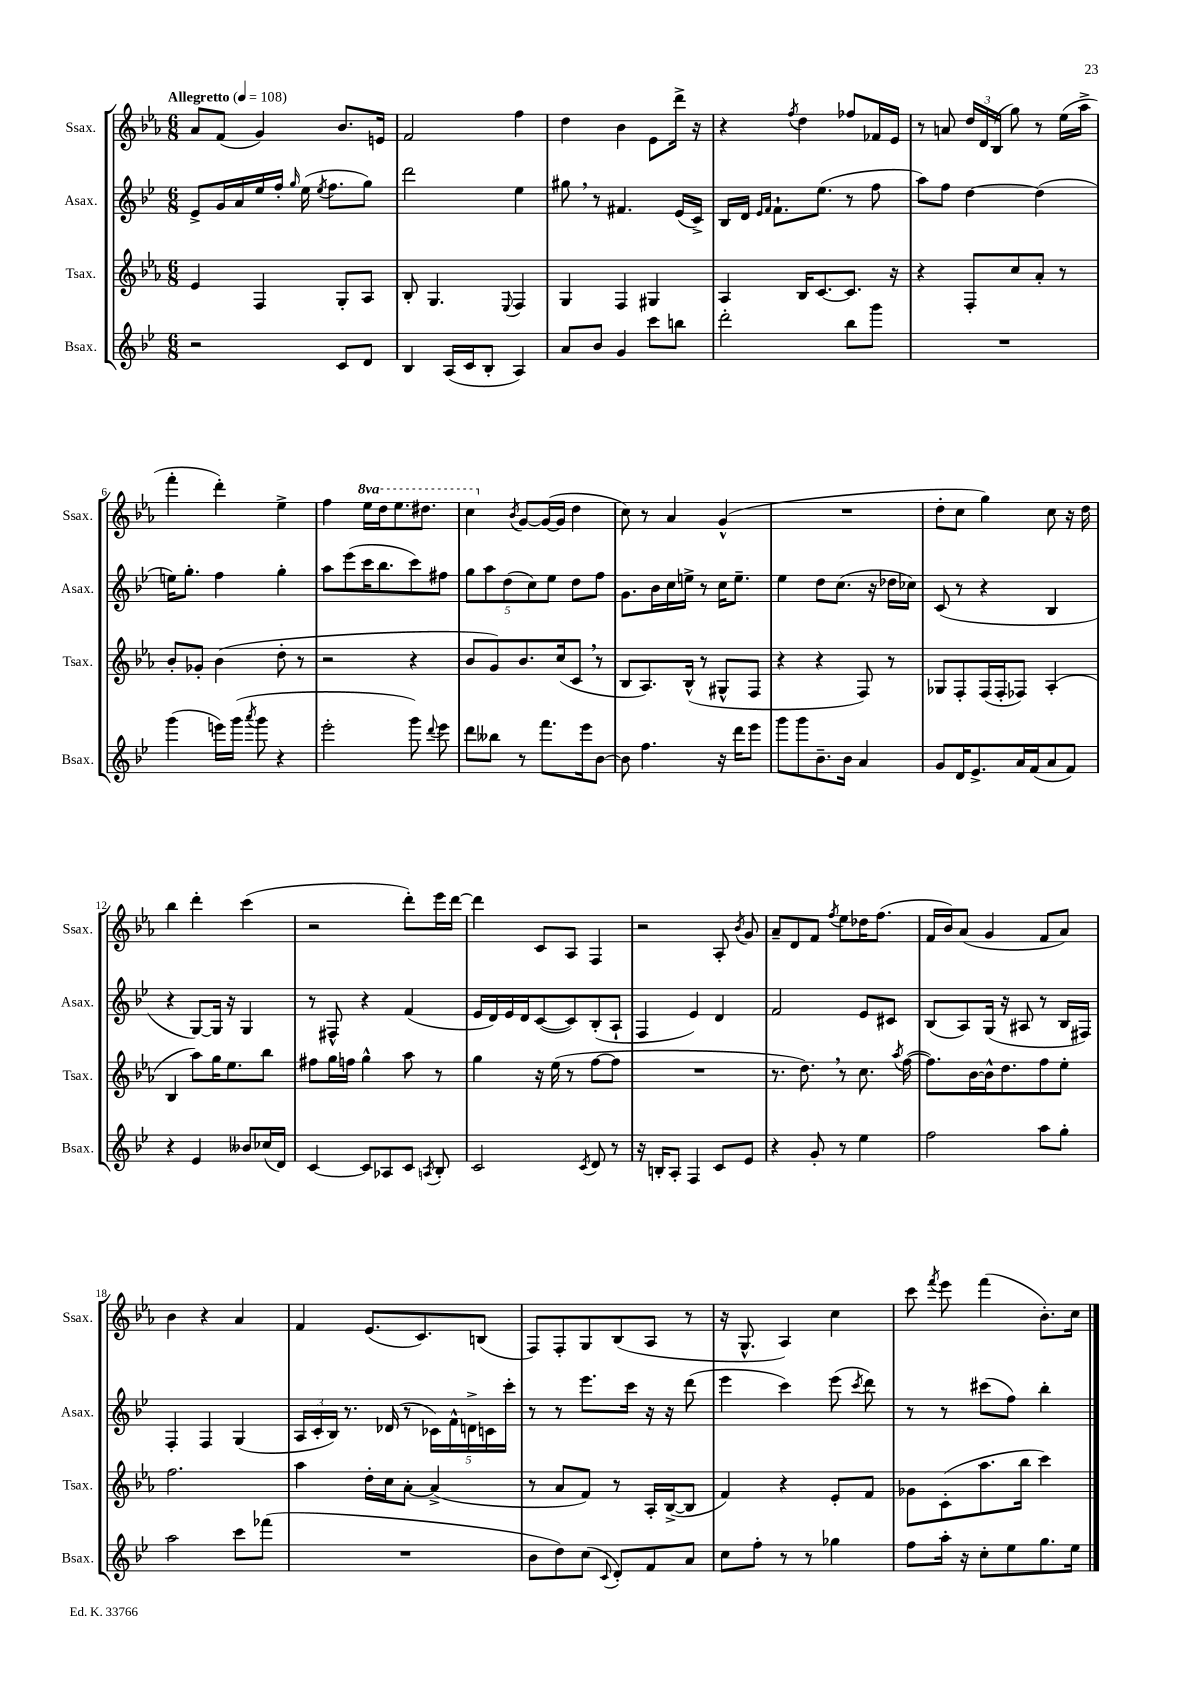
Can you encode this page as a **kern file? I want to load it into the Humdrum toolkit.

**kern	**kern	**kern	**kern
*part4	*part3	*part2	*part1
*staff4	*staff3	*staff2	*staff1
*I"Bsax.	*I"Tsax.	*I"Asax.	*I"Ssax.
*I'Bsax.	*I'Tsax.	*I'Asax.	*I'Ssax.
*clefG2	*clefG2	*clefG2	*clefG2
*k[b-e-]	*k[b-e-a-]	*k[b-e-]	*k[b-e-a-]
*M6/8	*M6/8	*M6/8	*M6/8
*MM108	*MM108	*MM108	*MM108
=1	=1	=1	=1
!	!	!	!LO:TX:a:B:t=Allegretto
2r	4e-/	8e-^/L	8a-/L
.	.	16g/L	(8f/J
.	.	16a/	.
.	4F/	16ee-/	4g/)
.	.	16ff'/JJ	.
.	.	16qqgg/	.
.	.	(16ee-\	.
.	.	8qee-/	.
.	.	8.ff\L	.
8c/L	8G'/L	.	8.b-/L
8d/J	8A-/J	8gg\J)	.
.	.	.	16en/Jk
=2	=2	=2	=2
4B-/	8B-'/	2ddd\	2f/
.	4.G/	.	.
(16A/LL	.	.	.
16c/J	.	.	.
8B-'/J	.	.	.
.	8qqE-/	.	.
4A/)	4F/	4ee-\	4ff\
=3	=3	=3	=3
8a/L	4G/	8gg#X,\	4dd\
8b-/J	.	8r	.
4g/	4F/	4.f#X/	4b-\
8ccc\L	4G#X/	.	8e-\L
8bbn\J	.	(16e-/LL	16ddd^\Jk
.	.	16c^/JJ)	16r
=4	=4	=4	=4
2ddd'\	4A-/	16B-/LL	4r
.	.	16d/JJ	.
.	.	16qqe-/LL	.
.	.	16qqf/JJ	.
.	.	8.f`\L	.
.	.	.	8qff/
.	16B-/KL	.	4dd\
.	[8.c/	(8.ee-\J	.
8bb-\L	8.c/J]	8r	8ff-X/L
8ggg\J	.	8ff\	16f-X/L
.	16r	.	16e-/JJ
=5	=5	=5	=5
2.r	4r	8aa\L)	8r
.	.	8ff\J	8an/
.	8F'/L	[4dd\	24dd/LL
.	.	.	24d/
.	.	.	(24B-/JJ
.	8cc/	.	8gg\)
.	8a-'/J	(4dd\]	8r
.	8r	.	(16ee-\LL
.	.	.	16aa-^\JJ
!!LO:LB:g=z
=6	=6	=6	=6
(4ggg\	8b-'/L	16een\KL)	4fff'\
.	.	8.gg'\J	.
.	8g-X'/J	.	.
16eeen\LL)	(4b-\	4ff\	4ddd'\)
(16ggg\JJ	.	.	.
8qaaa/	.	.	.
8ggg\	.	.	.
4r	8dd'\	4gg'\	4ee-^\
.	8r	.	.
=7	=7	=7	=7
2eee-'\	2r	8aa\L	4ff\
.	.	(8eee-\	.
*	*	*	*8va
.	.	16ccc\K	16eee-\LL
.	.	8.bb-\	16ddd\J
.	.	.	8.eee-\
8ggg\)	4r	8ccc\)	.
.	.	.	8.ddd#X\J
8qqddd/	.	.	.
8eee-\	.	8ff#X\J	.
=8	=8	=8	=8
8ddd\L	8b-/L	10gg\L	4ccc\
.	.	10aa\	.
8bb--X\J	8g/)	.	.
.	.	(10dd\	.
*	*	*	*X8va
.	.	.	8qb-/
8r	8.b-/	.	[8g/L
.	.	10cc\)	.
8.fff\L	.	.	(16g/L_
.	.	10ee-\J	.
.	(16cc/k	.	16g/JJ]
.	8c,/J	8dd\L	4dd\
16eee-\k	.	.	.
[8b-\J	8r	8ff\J	.
=9	=9	=9	=9
8b-\]	8B-/L	8.g\L	8cc\)
4.ff\	8.A-/)	.	8r
.	.	16b-\L	.
.	.	16cc\	4a-/
.	(16B-^^/Jk	16een^\JJ	.
.	8r	8r	.
16r	8G#X^^/L	16cc\KL	(4g^^/
16ddd\KL	.	8.ee~\J	.
8eee-\J	8F/J	.	.
=10	=10	=10	=10
8ggg\L	4r	4ee-\	2.r
8ggg\	.	.	.
8.b-~\	4r	8dd\L	.
.	.	(8.cc\J	.
16b-\Jk	.	.	.
4a/	8F/)	.	.
.	.	16r	.
.	8r	16dd-X\LL	.
.	.	16cc-X\JJ)	.
=11	=11	=11	=11
8g/L	8G-X/L	(8c/	8dd'\L
16d/K	8F'/	8r	8cc\J
8.e-^/	.	.	.
.	(16F/L	4r	4gg\)
.	16F'/J	.	.
16a/L	8F-X/J)	.	.
(16f/J	.	.	.
8a/	(4A-'/	4B-/	8cc\
8f/J)	.	.	16r
.	.	.	16dd\
!!LO:LB:g=z
=12	=12	=12	=12
4r	4B-/	4r	4bb-\
4e-/	8aa-\L)	[8G/L)	4ddd'\
.	16gg\K	16G/Jk]	.
.	8.ee-\	16r	.
8b--X/L	.	4G/	(4ccc\
(16cc-X/L	8bb-\J	.	.
16d/JJ)	.	.	.
=13	=13	=13	=13
[4c/	8ff#X\L	8r	2r
.	16gg\L	8F#X^^/	.
.	16ffn\JJ	.	.
8c/L]	4gg^^\	4r	.
8A-X/	.	.	.
8c/J	8aa-\	(4f/	8ddd'\L)
8qAn/	.	.	.
8B-'/	8r	.	16eee-\L
.	.	.	[16ddd\JJ
=14	=14	=14	=14
2c/	4gg\	16e-/LL	4ddd\]
.	.	16d/)	.
.	.	16e-/	.
.	.	16d/J	.
.	16r	([8c/	8c/L
.	(16ee-\	.	.
.	8r	8c/])	8A-/J
8qc/	.	.	.
8d/	[8ff\L	(8B-'/	4F/
8r	8ff\J]	8A`/J	.
=15	=15	=15	=15
16r	2.r	4F/	2r
16Bn'/KL	.	.	.
8A'/J	.	.	.
4F/	.	4e-/)	.
8c/L	.	4d/	8A-'/
.	.	.	8qb-/
8e-/J	.	.	8g/
=16	=16	=16	=16
4r	8.r	2f/	8a-~/L
.	.	.	8d/
.	8.dd,\)	.	.
8g'/	.	.	8f/J
.	.	.	8qff/
8r	8r	.	8ee-\L
4ee-\	8.cc\	8e-/L	16dd-X\K
.	.	.	(8.ff\J
.	.	8c#X/J	.
.	8qaa-/	.	.
.	([16ff\	.	.
=17	=17	=17	=17
2ff\	8.ff\L])	(8B-/L	16f/LL
.	.	.	16b-/J)
.	.	8A/)	(8a-/J
.	[16b-\L	.	.
.	16b-^^\J]	(16G/Jk	4g/
.	8.dd\	16r	.
.	.	8A#X/	.
8aa\L	8ff\	8r	8f/L
8gg'\J	8ee-'\J	16B-/LL	8a-/J)
.	.	16F#X/JJ)	.
!!LO:LB:g=z
=18	=18	=18	=18
2aa\	2.ff\	4F'/	4b-\
.	.	4F/	4r
8ccc\L	.	(4G/	4a-/
(8fff-X\J	.	.	.
=19	=19	=19	=19
2.r	4aa-\	24A/LL	4f/
.	.	24c'/	.
.	.	24B-/JJ)	.
.	.	8.r	.
.	16dd'\LL	.	(8.e-/L
.	16cc\J	(16d-X/	.
.	[8a-'\J	8r	.
.	.	.	8.c/)
.	(4a-^/]	20c-X\LL)	.
.	.	20f^^\	.
.	.	20dn^\	.
.	.	.	(8Bn/J
.	.	20cn\	.
.	.	20ccc'\JJ	.
=20	=20	=20	=20
8b-\L	8r	8r	8F/L)
8dd\)	8a-/L	8r	8F'/
(8cc\J	8f/J)	8.eee-\L	8G/
8qqc/	.	.	.
8d'/L)	8r	.	(8B-/
.	.	16ccc\Jk	.
8f/	16A-'/LL	16r	8A-/J
.	([16B-^/J	16r	.
8a/J	8B-/J]	(8ddd\	8r
=21	=21	=21	=21
8cc\L	4f/)	4eee-\	16r
.	.	.	8.G^^/
8ff'\J	.	.	.
8r	4r	4ccc\)	4A-/)
8r	.	.	.
4gg-X\	8e-'/L	(8eee-\	4cc\
.	.	8qccc/	.
.	8f/J	8ddd\)	.
=22	=22	=22	=22
8ff\L	8g-X\L	8r	8ccc\
.	.	.	8qfff/
16aa'\Jk	(8c'\	8r	8eee-\
16r	.	.	.
8cc'\L	8.aa-\	(8ccc#X\L	(4fff\
8ee-\	.	8ff\J)	.
.	16bb-\Jk	.	.
8.gg\	4ccc\)	4bb-'\	8.b-'\L)
16ee-\Jk	.	.	16cc\Jk
==	==	==	==
*-	*-	*-	*-
